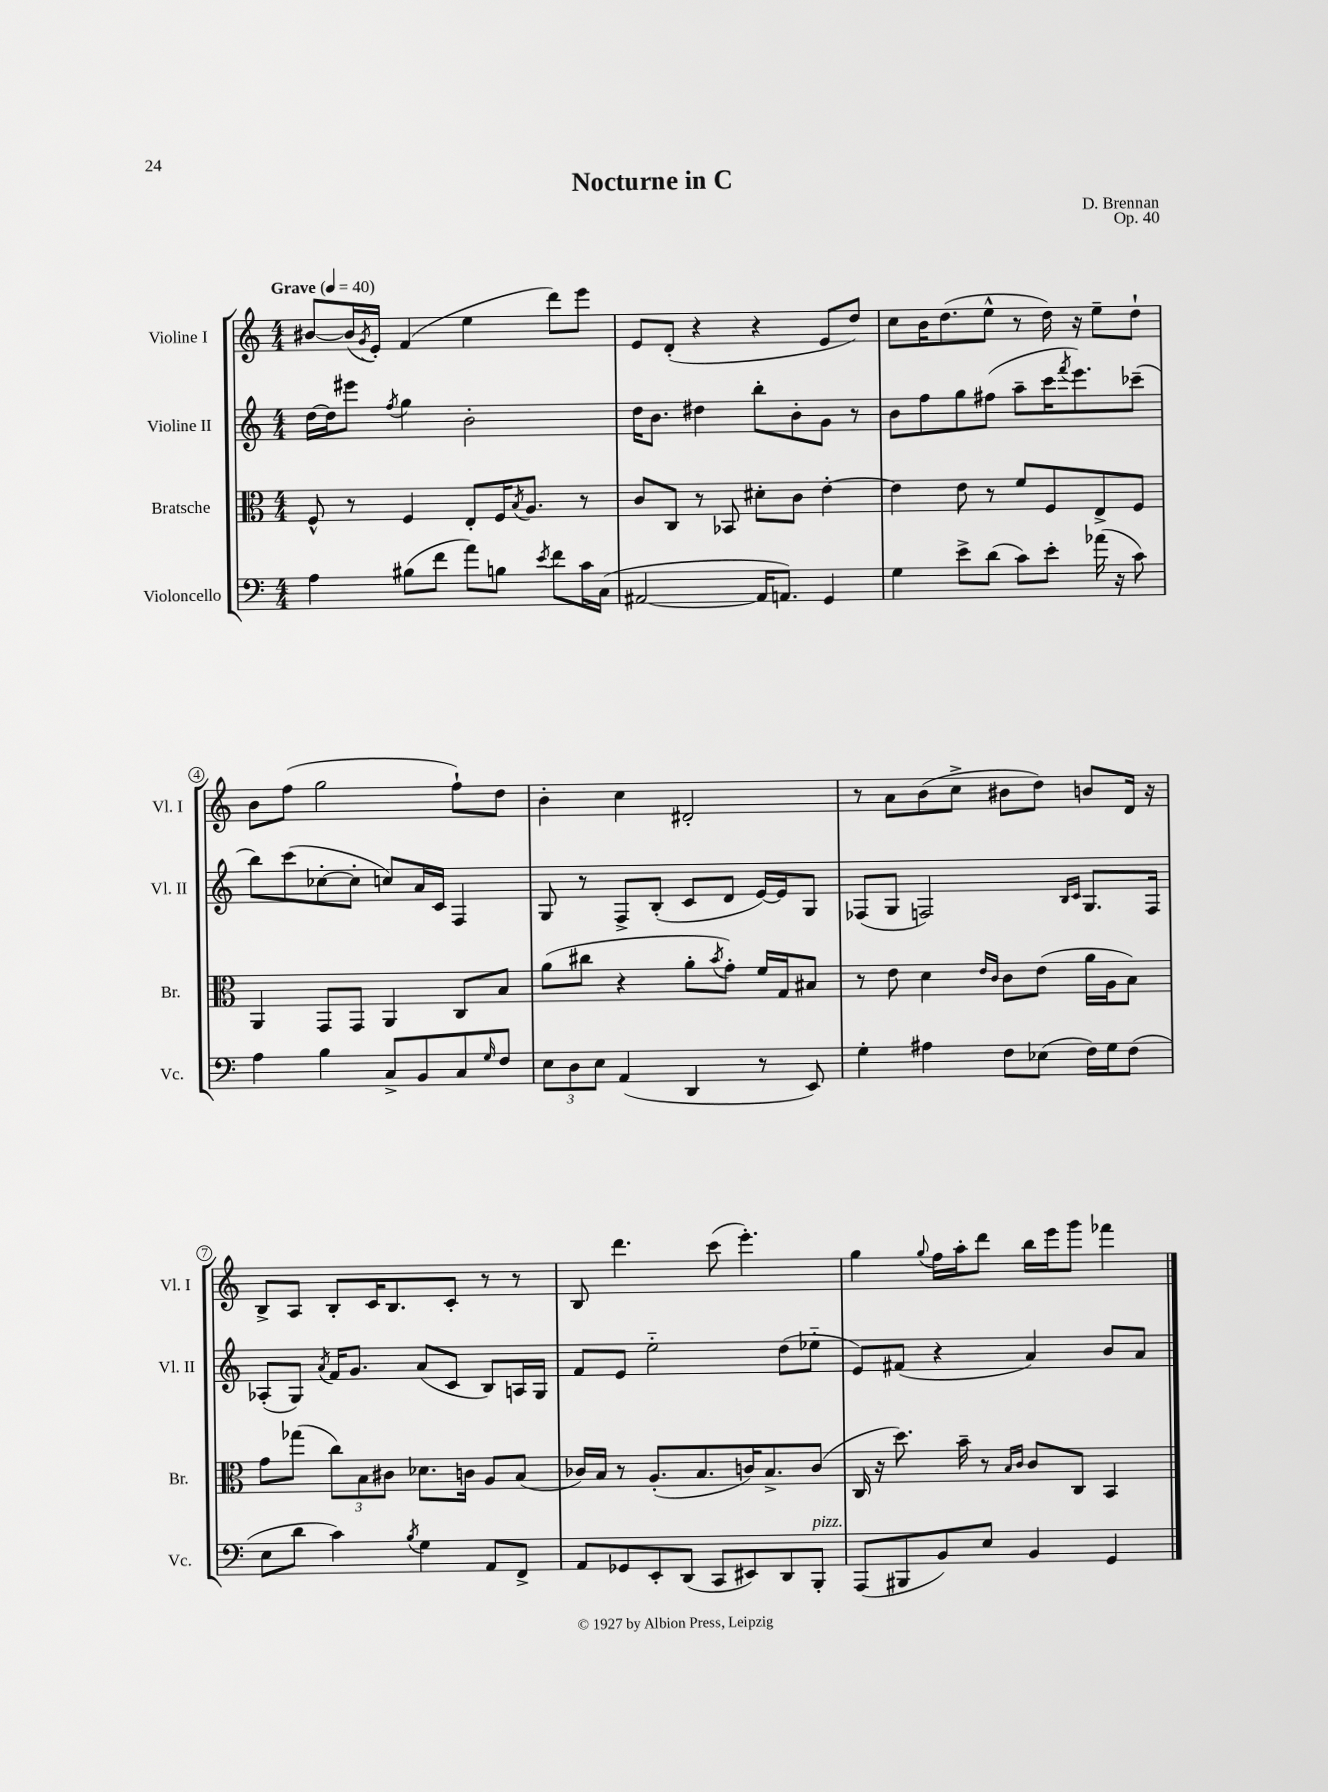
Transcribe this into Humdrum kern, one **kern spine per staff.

**kern	**kern	**kern	**kern
*part4	*part3	*part2	*part1
*staff4	*staff3	*staff2	*staff1
*I"Violoncello	*I"Bratsche	*I"Violine II	*I"Violine I
*I'Vc.	*I'Br.	*I'Vl. II	*I'Vl. I
*clefF4	*clefC3	*clefG2	*clefG2
*k[]	*k[]	*k[]	*k[]
*M4/4	*M4/4	*M4/4	*M4/4
*MM40	*MM40	*MM40	*MM40
=1	=1	=1	=1
!	!	!	!LO:TX:a:B:t=Grave
4A\	8F^^/	[16dd\LL	[8b#X/L
.	.	16dd\J]	.
.	8r	8eee#X\J	(16b#/L]
.	.	.	8qg/
.	.	.	16e'/JJ)
.	.	8qff/	.
(8B#X\L	4F/	4gg\	(4f/
8f\J	.	.	.
8a\L)	8E'/L	2b'\	4ee\
8Bn\J	16F/K	.	.
.	8qB/	.	.
.	8.A/J	.	.
8qe/	.	.	.
8f\L	.	.	8ddd\L)
16c\L	8r	.	8eee\J
(16C\JJ	.	.	.
=2	=2	=2	=2
[2AA#X/	8c/L	16dd\KL	8e/L
.	.	8.b\J	.
.	8C/J	.	(8d'/J
.	8r	4dd#X\	4r
.	8BB-X/	.	.
16AA#/KL]	8d#X'\L	8bb'\L	4r
8.AAn/J)	.	.	.
.	8c\J	8b'\	.
4GG/	[4e'\	8g\J	8e/L
.	.	8r	8dd/J)
=3	=3	=3	=3
4G\	4e\]	8b\L	8cc\L
.	.	8ff\	16b\K
.	.	.	(8.dd\
8e^\L	8e\	8gg\	.
(8d\J	8r	(8ff#X\J	8ee^^\J
8c\L)	8f/L	8aa~\L	8r
8e'\J	8F/	16ccc\K	16dd\)
.	.	8qfff/	.
.	.	8.eee\)	16r
(16a-X\	8E^/	.	8ee~\L
16r	.	.	.
8c\)	8F/J	(8ccc-X~\J	8dd`\J
!!LO:LB:g=z
=4	=4	=4	=4
4A\	4AA/	8bb\L)	8b\L
.	.	(8ccc\	(8ff\J
4B\	8GG/L	[8cc-X'\	2gg\
.	8GG/J	8cc-'\J]	.
8C^/L	4AA/	8ccn/L)	.
8BB/	.	16a/L	.
.	.	16c/JJ	.
8C/	8C/L	4F/	8ff`\L)
16qqG/	.	.	.
8F/J	8B/J	.	8dd\J
=5	=5	=5	=5
12E\L	(8a\L	8G/	4b'\
12D\	.	.	.
.	8cc#X\J	8r	.
12E\J	.	.	.
(4AA/	4r	8F^/L	4cc\
.	.	(8B'/J	.
4DD/	8a'\L	8c/L	2d#X'/
.	8qb/	.	.
.	8g'\J)	8d/J	.
8r	16f/LL	[16e/LL)	.
.	16G/J	16e/J]	.
8EE/)	8B#X/J	8G/J	.
=6	=6	=6	=6
4G'\	8r	(8F-X/L	8r
.	8e\	8G/J	8a\L
4A#X\	4d\	2Fn/)	(8b\
.	.	.	8cc^\J
.	16qqe/LL	.	.
.	16qqc/JJ	.	.
8F\L	8c\L	.	8b#X\L
(8E-X\J	(8e\J	.	8dd\J)
.	.	16qqB/LL	.
.	.	16qqc/JJ	.
16F\LL)	16a\LL	8.G/L	8bn/L
16G\J	16A\J	.	.
(8F\J	8B\J)	.	16d/Jk
.	.	16F/Jk	16r
!!LO:LB:g=z
=7	=7	=7	=7
8E\L	8g\L	(8A-X'/L	8B^/L
8d\J	(8gg-X\J	8G/J)	8A/J
.	.	8qa/	.
4c\)	12cc\L)	16f/KL	8B'/L
.	.	8.g/J	.
.	12B\	.	.
.	.	.	16c/K
.	12c#X\J	.	.
.	.	.	8.B/
8qB/	.	.	.
4G\	8.d-X\L	(8a/L	.
.	.	8c/J	8c'/J
.	16cn\Jk	.	.
8AA/L	8A/L	8B/L)	8r
8FF^/J	(8B/J	16An/L	8r
.	.	16G/JJ	.
=8	=8	=8	=8
8AA/L	16c-X/LL)	8f/L	8B/
.	16B/JJ	.	.
8GG-X/	8r	8e/J	4.ddd\
8EE'/	(8.A'/L	2ee\	.
(8DD/J	.	.	.
.	8.B/	.	.
8CC/L	.	.	(8ccc\
8EE#X/)	16cn/K)	.	4.eee'\)
.	8.B^/	.	.
8DD/	.	(8dd\L	.
!LO:TX:a:i:t=pizz.	!	!	!
8BBB'/J	(8c/J	8ee-X\J	.
=9	=9	=9	=9
(8AAA/L	16C/	8e/L)	4gg\
.	16r	.	.
8BBB#X/	8.dd\)	(8f#X/J	.
.	.	.	8qqgg/
8BB/)	.	4r	16ff\LL
.	16b~\	.	16aa'\J
8E/J	8r	.	8ddd\J
.	16qqB/LL	.	.
.	16qqc/JJ	.	.
4BB/	8c/L	4a/)	16bb\LL
.	.	.	16eee\J
.	8C/J	.	8ggg\J
4GG/	4BB/	8b/L	4fff-X\
.	.	8a/J	.
==	==	==	==
*-	*-	*-	*-
